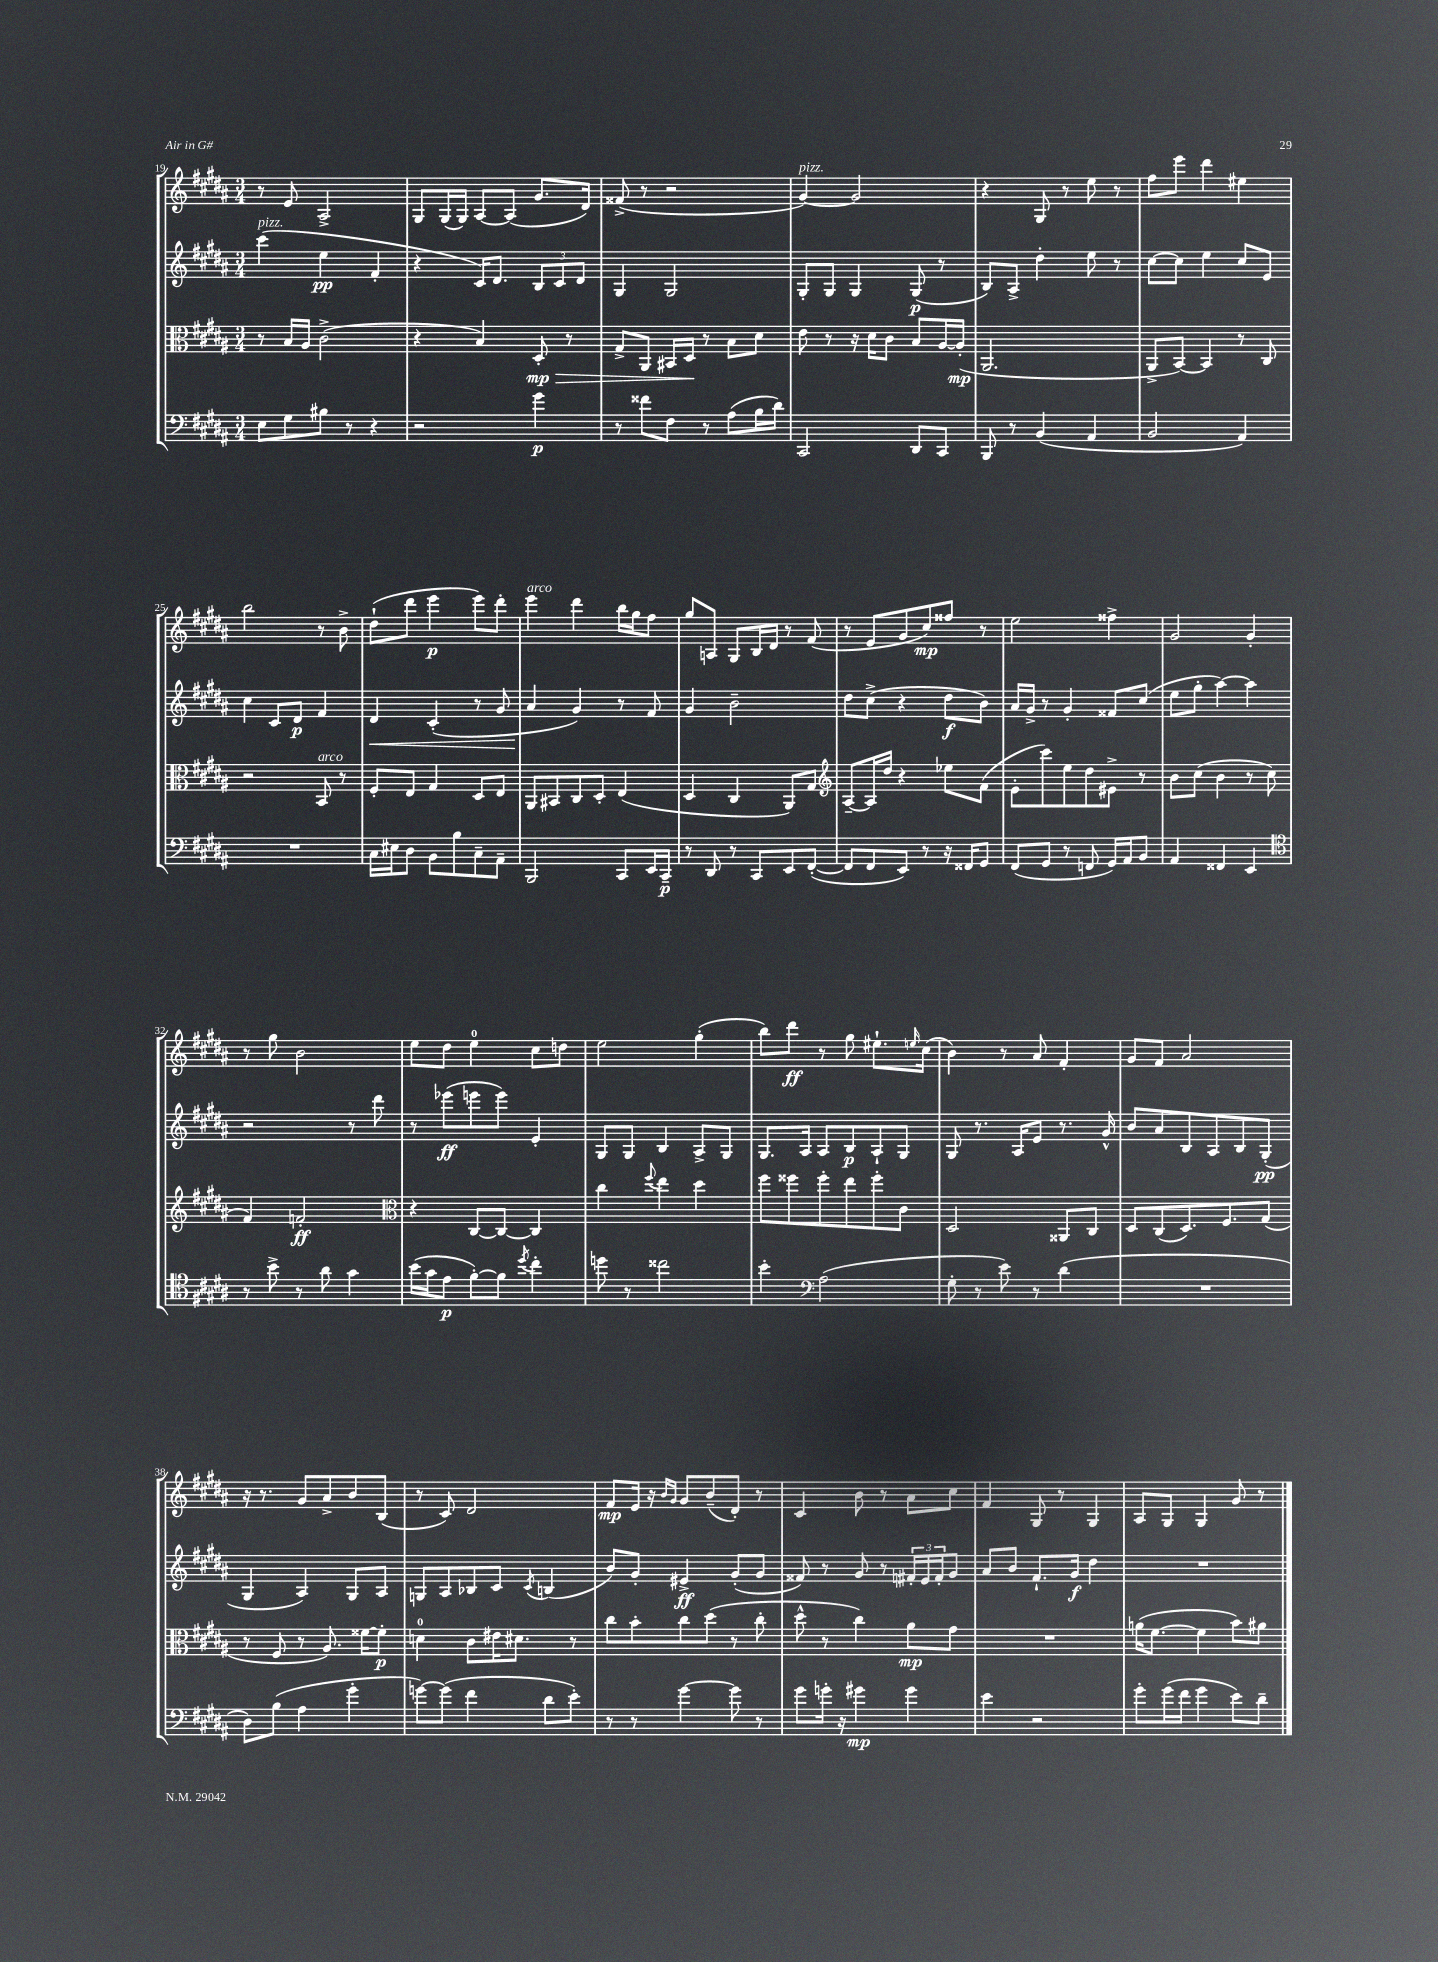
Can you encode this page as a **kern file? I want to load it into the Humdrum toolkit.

**kern	**dynam	**kern	**dynam	**kern	**dynam	**kern	**dynam
*part4	*part4	*part3	*part3	*part2	*part2	*part1	*part1
*staff4	*staff4	*staff3	*staff3	*staff2	*staff2	*staff1	*staff1
*clefF4	*	*clefC3	*	*clefG2	*	*clefG2	*
*k[f#c#g#d#a#]	*	*k[f#c#g#d#a#]	*	*k[f#c#g#d#a#]	*	*k[f#c#g#d#a#]	*
*M3/4	*	*M3/4	*	*M3/4	*	*M3/4	*
=19	=19	=19	=19	=19	=19	=19	=19
!	!	!	!	!LO:TX:a:i:t=pizz.	!	!	!
8E\L	.	8r	.	(4ccc#\	.	8r	.
8G#\	.	16B/LL	.	.	.	8e/	.
.	.	16A#/JJ	.	.	.	.	.
8B#X\J	.	(2c#^\	.	4ee\	pp	2A#^/	.
8r	.	.	.	.	.	.	.
4r	.	.	.	4f#'/	.	.	.
=20	=20	=20	=20	=20	=20	=20	=20
2r	.	4r	.	4r	.	8G#/L	.
.	.	.	.	.	.	(16G#/L	.
.	.	.	.	.	.	16G#/JJ)	.
.	.	4B/)	.	16c#/KL)	.	[8A#/L	.
.	.	.	.	8.d#/J	.	.	.
.	.	.	.	.	.	(8A#/J]	.
!	!	!	!LO:HP:b	!	!	!	!
4g#\	p	8D#'/	> mp	12B/L	.	8.g#/L	.
.	.	.	.	12c#/	.	.	.
.	.	8r	.	.	.	.	.
.	.	.	.	12d#/J	.	.	.
.	.	.	.	.	.	16d#/Jk)	.
=21	=21	=21	=21	=21	=21	=21	=21
8r	.	8G#^/L	.	4G#/	.	(8f##X^/	.
8f##X\L	.	8AA#/J	.	.	.	8r	.
8F#\J	.	16BB#X/LL	.	2G#/	.	2r	.
.	.	16D#/JJ	.	.	.	.	.
8r	.	8r	]	.	.	.	.
(8A#\L	.	8B\L	.	.	.	.	.
16B\L	.	8d#\J	.	.	.	.	.
16d#\JJ)	.	.	.	.	.	.	.
=22	=22	=22	=22	=22	=22	=22	=22
!	!	!	!	!	!	!LO:TX:a:i:t=pizz.	!
2CC#/	.	8e\	.	8G#'/L	.	[4g#/)	.
.	.	8r	.	8G#/J	.	.	.
.	.	16r	.	4G#/	.	2g#/]	.
.	.	16d#\KL	.	.	.	.	.
.	.	8c#\J	.	.	.	.	.
8DD#/L	.	8B/L	.	(8G#/	p	.	.
8CC#/J	.	[16A#/L	.	8r	.	.	.
.	.	(16A#'/JJ]	mp	.	.	.	.
=23	=23	=23	=23	=23	=23	=23	=23
8BBB/	.	2.AA#/	.	8B/L)	.	4r	.
8r	.	.	.	8A#^/J	.	.	.
(4BB/	.	.	.	4dd#'\	.	8G#/	.
.	.	.	.	.	.	8r	.
4AA#/	.	.	.	8ee\	.	8ee\	.
.	.	.	.	8r	.	8r	.
=24	=24	=24	=24	=24	=24	=24	=24
2BB/	.	8AA#^/L	.	[8cc#\L	.	8ff#\L	.
.	.	[8BB/J)	.	8cc#\J]	.	8eee\J	.
.	.	4BB/]	.	4ee\	.	4ddd#\	.
4AA#/)	.	8r	.	8cc#/L	.	4ee#X\	.
.	.	8C#/	.	8e/J	.	.	.
!!LO:LB:g=z
=25	=25	=25	=25	=25	=25	=25	=25
2.r	.	2r	.	4cc#\	.	2bb\	.
.	.	.	.	8c#/L	.	.	.
.	.	.	.	8d#/J	p	.	.
!	!	!LO:TX:a:i:t=arco	!	!	!	!	!
.	.	8BB/	.	4f#/	.	8r	.
.	.	8r	.	.	.	8b^\	.
=26	=26	=26	=26	=26	=26	=26	=26
!	!	!	!	!	!LO:HP:b	!	!
16C#\LL	.	8F#'/L	.	4d#/	<	(8dd#`\L	.
16E#X\J	.	.	.	.	.	.	.
8D#\J	.	8E/J	.	.	.	8ddd#\J	.
8BB\L	.	4G#/	.	(4c#'/	.	4eee\	p
8B\	.	.	.	.	.	.	.
8C#~\	.	8D#/L	.	8r	.	8eee\L)	.
8AA#~\J	.	8E/J	.	8g#/	.	8ddd#'\J	.
=27	=27	=27	=27	=27	=27	=27	=27
!	!	!	!	!	!	!LO:TX:a:i:t=arco	!
2BBB/	.	8AA#/L	.	4a#/	.	4eee\	.
.	.	8BB#X/	.	.	.	.	.
.	.	8C#/	.	4g#/)	[	4ddd#\	.
.	.	8D#'/J	.	.	.	.	.
8CC#/L	.	(4E/	.	8r	.	16bb\LL	.
.	.	.	.	.	.	16gg#\J	.
16EE/L	.	.	.	8f#/	.	8ff#\J	.
16CC#~/JJ	p	.	.	.	.	.	.
=28	=28	=28	=28	=28	=28	=28	=28
8r	.	4D#/	.	4g#/	.	8gg#/L	.
8DD#/	.	.	.	.	.	8An/J	.
8r	.	4C#/	.	2b~\	.	8G#/L	.
8CC#/L	.	.	.	.	.	16B/L	.
.	.	.	.	.	.	16d#/JJ	.
8EE/	.	8AA#/L)	.	.	.	8r	.
([8FF#'/J	.	8G#/J	.	.	.	(8f#/	.
=29	=29	=29	=29	=29	=29	=29	=29
*	*	*clefG2	*	*	*	*	*
8FF#/L]	.	[8A#~/L	.	8dd#\L	.	8r	.
8FF#/	.	16A#/L]	.	(8cc#^\J	.	8e/L	.
.	.	16dd#/JJ	.	.	.	.	.
8EE/J)	.	4r	.	4r	.	8g#/	.
8r	.	.	.	.	.	8cc#/)	mp
16r	.	8ee-X\L	.	8dd#\L	f	8ff##X/J	.
16FF##X/KL	.	.	.	.	.	.	.
8GG#/J	.	(8f#\J	.	8b\J)	.	8r	.
=30	=30	=30	=30	=30	=30	=30	=30
(8FF#/L	.	8e'\L	.	16a#/LL	.	2ee\	.
.	.	.	.	16g#^/JJ	.	.	.
8GG#/J	.	8ccc#\)	.	8r	.	.	.
8r	.	8ee\	.	4g#'/	.	.	.
8FFn/	.	8dd#\	.	.	.	.	.
16GG#/LL)	.	8e#X^\J	.	8f##X/L	.	4ff##X^\	.
16AA#/J	.	.	.	.	.	.	.
8BB/J	.	8r	.	(8cc#/J	.	.	.
=31	=31	=31	=31	=31	=31	=31	=31
4AA#/	.	8b\L	.	8ee\L	.	2g#/	.
.	.	(8cc#\J	.	8gg#'\J	.	.	.
4FF##X/	.	4b\	.	[4aa#\)	.	.	.
4EE/	.	8r	.	4aa#\]	.	4g#'/	.
.	.	8cc#\	.	.	.	.	.
!!LO:LB:g=z
=32	=32	=32	=32	=32	=32	=32	=32
*clefC4	*	*	*	*	*	*	*
8r	.	4f#/)	.	2r	.	8r	.
8b^\	.	.	.	.	.	8gg#\	.
8r	.	2fn'/	ff	.	.	2b\	.
8a#\	.	.	.	.	.	.	.
4g#\	.	.	.	8r	.	.	.
.	.	.	.	8ddd#\	.	.	.
=33	=33	=33	=33	=33	=33	=33	=33
*	*	*clefC3	*	*	*	*	*
(16b\LL	.	4r	.	8r	.	8ee\L	.
16g#\J	.	.	.	.	.	.	.
8e\J	p	.	.	(8eee-X\L	ff	8dd#\J	.
[8f#'\L)	.	[8C#/L	.	8eeen\	.	4ee\	.
8f#\J]	.	8C#/J_	.	8eee\J)	.	.	.
8qdd#/	.	.	.	.	.	.	.
4cc#'\	.	4C#/]	.	4e'/	.	8cc#\L	.
.	.	.	.	.	.	8ddn\J	.
=34	=34	=34	=34	=34	=34	=34	=34
8ddn\	.	4cc#\	.	8G#/L	.	2ee\	.
8r	.	.	.	8G#/J	.	.	.
.	.	8qqff#/	.	.	.	.	.
2cc##X\	.	4ee\	.	4B/	.	.	.
.	.	4dd#\	.	8A#^/L	.	(4gg#'\	.
.	.	.	.	8G#/J	.	.	.
=35	=35	=35	=35	=35	=35	=35	=35
4b'\	.	8ff#\L	.	8.G#/L	.	8bb\L)	.
.	.	8ff##X\	.	.	.	8ddd#\J	ff
.	.	.	.	16A#/Jk	.	.	.
*clefF4	*	*	*	*	*	*	*
(2A#\	.	8ff##'\	.	8A#/L	.	8r	.
.	.	8ee\	.	8B/	p	8gg#\	.
.	.	8ff##'\	.	8A#`/	.	8.ee#X`\L	.
.	.	8c#\J	.	8G#/J	.	.	.
.	.	.	.	.	.	16qqeen/	.
.	.	.	.	.	.	(16cc#\Jk	.
=36	=36	=36	=36	=36	=36	=36	=36
8G#'\	.	2D#/	.	8G#/	.	4b\)	.
8r	.	.	.	8.r	.	.	.
8e\)	.	.	.	.	.	8r	.
.	.	.	.	16A#/KL	.	.	.
8r	.	.	.	8e/J	.	8a#/	.
(4d#\	.	8AA##X/L	.	8.r	.	4f#'/	.
.	.	8C#/J	.	.	.	.	.
.	.	.	.	16g#^^/	.	.	.
=37	=37	=37	=37	=37	=37	=37	=37
2.r	.	8D#/L	.	8b/L	.	8g#/L	.
.	.	(8C#/	.	8a#/	.	8f#/J	.
.	.	8.D#/)	.	8B/	.	2a#/	.
.	.	.	.	8A#/	.	.	.
.	.	8.F#/	.	.	.	.	.
.	.	.	.	8B/	.	.	.
.	.	(8G#/J	.	(8G#'/J	pp	.	.
!!LO:LB:g=z
=38	=38	=38	=38	=38	=38	=38	=38
8D#\L)	.	8r	.	4G#/	.	16r	.
.	.	.	.	.	.	8.r	.
(8B\J	.	8F#/	.	.	.	.	.
4A#\	.	8r	.	4A#/)	.	8g#/L	.
.	.	8.A#/)	.	.	.	8a#^/	.
4g#'\	.	.	.	8G#/L	.	8b/	.
.	.	[16f##X\KL	.	.	.	.	.
.	.	8f##'\J]	p	8A#/J	.	(8B/J	.
=39	=39	=39	=39	=39	=39	=39	=39
[8gn\L)	.	4dn\	.	8Gn/L	.	8r	.
(8g\J]	.	.	.	8A#/	.	8c#/)	.
4f#\	.	8c#\L	.	8B-X/	.	2d#/	.
.	.	16e#X\K	.	8c#/J	.	.	.
.	.	8.d#X\J	.	.	.	.	.
.	.	.	.	8qc#/	.	.	.
8d#\L	.	.	.	(4Bn/	.	.	.
8e'\J)	.	8r	.	.	.	.	.
=40	=40	=40	=40	=40	=40	=40	=40
8r	.	8cc#\L	.	8b/L)	.	8f#/L	mp
8r	.	8b'\	.	8g#'/J	.	16e/Jk	.
.	.	.	.	.	.	16r	.
.	.	.	.	.	.	16qqb/LL	.
.	.	.	.	.	.	16qqg#/JJ	.
[4g#\	.	8cc#\	.	4e#X^/	ff	8g#/L	.
.	.	(8dd#\J	.	.	.	(8b~/	.
8g#\]	.	8r	.	(8g#'/L	.	8d#'/J)	.
8r	.	8cc#'\	.	8g#/J	.	8r	.
=41	=41	=41	=41	=41	=41	=41	=41
8g#\L	.	8dd#^^\	.	8f##X/)	.	4c#/	.
16gn'\Jk	.	8r	.	8r	.	.	.
16r	.	.	.	.	.	.	.
4g#X\	mp	4cc#\)	.	8g#/	.	8b\	.
.	.	.	.	8r	.	8r	.
4g#\	.	8a#\L	mp	24f#X'/LL	.	8a#\L	.
.	.	.	.	24e/	.	.	.
.	.	.	.	24f#'/J	.	.	.
.	.	8g#\J	.	8g#/J	.	8cc#\J	.
=42	=42	=42	=42	=42	=42	=42	=42
4e\	.	2.r	.	8a#/L	.	4f#/	.
.	.	.	.	8b/J	.	.	.
2r	.	.	.	8.f#`/L	.	8G#/	.
.	.	.	.	.	.	8r	.
.	.	.	.	16g#/Jk	f	.	.
.	.	.	.	4dd#\	.	4G#/	.
=43	=43	=43	=43	=43	=43	=43	=43
8g#'\L	.	(16an\KL	.	2.r	.	8A#/L	.
.	.	[8.f#\J	.	.	.	.	.
(16g#\L	.	.	.	.	.	8G#/J	.
16f#\JJ	.	.	.	.	.	.	.
4g#\	.	4f#\]	.	.	.	4G#/	.
8e\L)	.	8b\L)	.	.	.	8g#/	.
8d#~\J	.	8a#X\J	.	.	.	8r	.
==	==	==	==	==	==	==	==
*-	*-	*-	*-	*-	*-	*-	*-
